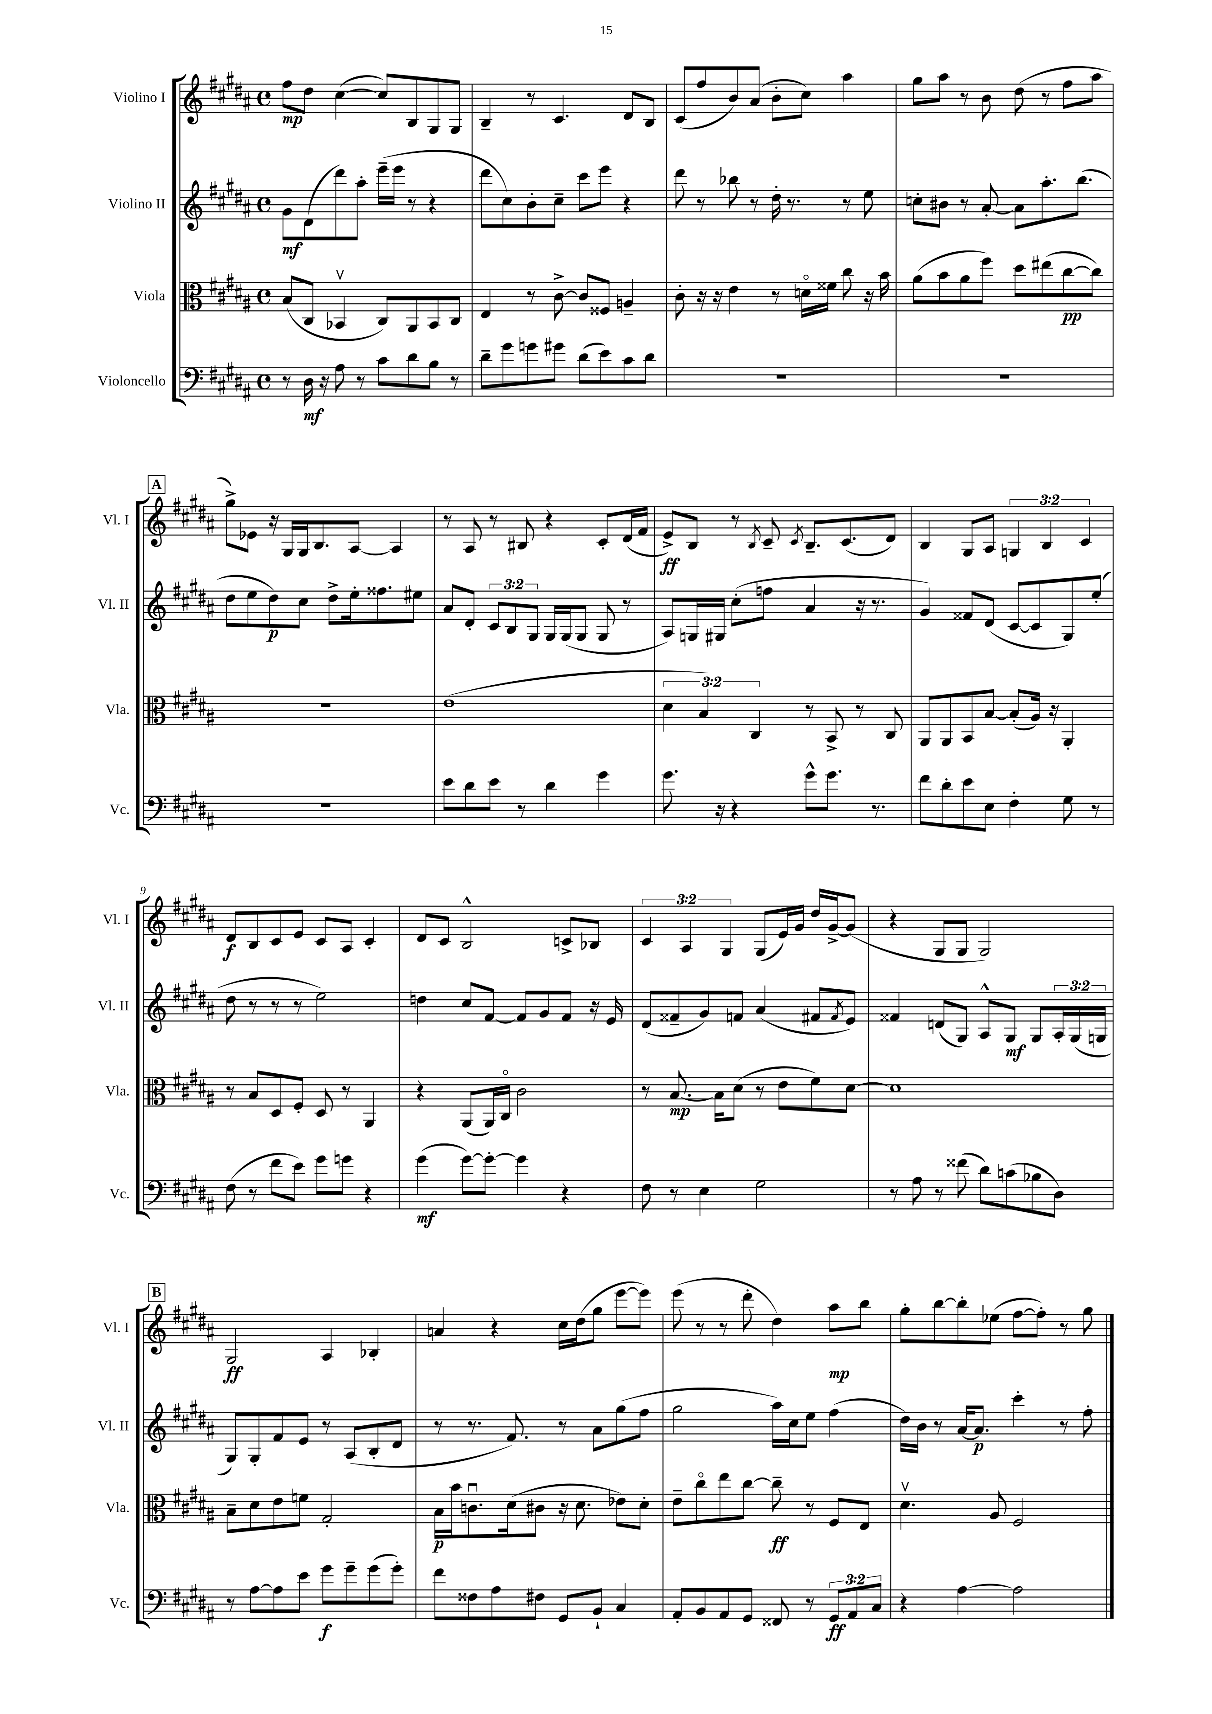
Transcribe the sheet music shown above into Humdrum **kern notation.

**kern	**dynam	**kern	**dynam	**kern	**dynam	**kern	**dynam
*part4	*part4	*part3	*part3	*part2	*part2	*part1	*part1
*staff4	*staff4	*staff3	*staff3	*staff2	*staff2	*staff1	*staff1
*I"Violoncello	*	*I"Viola	*	*I"Violino II	*	*I"Violino I	*
*I'Vc.	*	*I'Vla.	*	*I'Vl. II	*	*I'Vl. I	*
*clefF4	*	*clefC3	*	*clefG2	*	*clefG2	*
*k[f#c#g#d#a#]	*	*k[f#c#g#d#a#]	*	*k[f#c#g#d#a#]	*	*k[f#c#g#d#a#]	*
*M4/4	*	*M4/4	*	*M4/4	*	*M4/4	*
*met(c)	*	*met(c)	*	*met(c)	*	*met(c)	*
=1	=1	=1	=1	=1	=1	=1	=1
8r	.	(8B/L	.	8g#\L	mf	8ff#\L	mp
16D#\	mf	8C#/J	.	(8d#\	.	8dd#\J	.
16r	.	.	.	.	.	.	.
8A#\	.	4BB-Xv/	.	8ddd#\)	.	([4cc#\	.
8r	.	.	.	8aa#'\J	.	.	.
8c#\L	.	8C#/L)	.	(16eee~\LL	.	8cc#/L])	.
.	.	.	.	16eee\JJ	.	.	.
8d#\	.	8AA#/	.	8r	.	8B/	.
8B\J	.	8BB-/	.	4r	.	8G#/	.
8r	.	8C#/J	.	.	.	8G#/J	.
=2	=2	=2	=2	=2	=2	=2	=2
8d#~\L	.	4E/	.	8ddd#\L	.	4B~/	.
8g#\	.	.	.	8cc#\)	.	.	.
8gn\	.	8r	.	8b'\	.	8r	.
8g#X\J	.	[8c#^\	.	8cc#~\J	.	4.c#/	.
(8d#\L	.	8c#/L]	.	8ccc#\L	.	.	.
8e\)	.	8F##X/J	.	8eee\J	.	.	.
8c#\	.	4An~/	.	4r	.	8d#/L	.
8d#\J	.	.	.	.	.	8B/J	.
=3	=3	=3	=3	=3	=3	=3	=3
1r	.	8c#'\	.	8ddd#\	.	(8c#/L	.
.	.	16r	.	8r	.	8ff#/	.
.	.	16r	.	.	.	.	.
.	.	4e\	.	8bb-X\	.	8b/)	.
.	.	.	.	8r	.	(8a#/J	.
.	.	8r	.	16dd#'\	.	8b'\L	.
.	.	.	.	8.r	.	.	.
.	.	16dn\LL	.	.	.	8cc#\J)	.
.	.	16f##X\JJ	.	.	.	.	.
.	.	8cc#\	.	8r	.	4aa#\	.
.	.	16r	.	8ee\	.	.	.
.	.	16b\	.	.	.	.	.
=4	=4	=4	=4	=4	=4	=4	=4
1r	.	(8a#\L	.	8ccn'\L	.	8gg#\L	.
.	.	8b\	.	8b#X\J	.	8aa#\J	.
.	.	8a#\	.	8r	.	8r	.
.	.	8ff#\J)	.	[8a#'/	.	8b\	.
.	.	8dd#\L	.	8a#\L]	.	(8dd#\	.
.	.	(8ee#X\	.	8.aa#'\	.	8r	.
.	.	[8cc#\	pp	.	.	8ff#\L	.
.	.	.	.	(8.bb\J	.	.	.
.	.	8cc#\J])	.	.	.	8aa#\J	.
!!LO:LB:g=z
!!LO:REH:place=s1:t=A
=5	=5	=5	=5	=5	=5	=5	=5
1r	.	1r	.	8dd#\L	.	8gg#^\L)	.
.	.	.	.	8ee\	.	8e-X\J	.
.	.	.	.	8dd#\)	p	16r	.
.	.	.	.	.	.	16G#/LL	.
.	.	.	.	8cc#\J	.	16G#/J	.
.	.	.	.	.	.	8.B/	.
.	.	.	.	8dd#^\L	.	.	.
.	.	.	.	16ee'\k	.	[8A#/J	.
.	.	.	.	8.ff##X\	.	.	.
.	.	.	.	.	.	4A#/]	.
.	.	.	.	8ee#X\J	.	.	.
=6	=6	=6	=6	=6	=6	=6	=6
8e\L	.	(1e	.	8a#/L	.	8r	.
8d#\	.	.	.	8d#'/J	.	8A#/	.
8e\J	.	.	.	12c#/L	.	8r	.
.	.	.	.	12B/	.	.	.
8r	.	.	.	.	.	8B#X/	.
.	.	.	.	12G#/J	.	.	.
4d#\	.	.	.	16G#/LL	.	4r	.
.	.	.	.	(16G#/J	.	.	.
.	.	.	.	8G#/J	.	.	.
4g#\	.	.	.	8G#/	.	8c#'/L	.
.	.	.	.	8r	.	(16d#/L	.
.	.	.	.	.	.	16f#/JJ	.
=7	=7	=7	=7	=7	=7	=7	=7
8.g#\	.	6d#\	.	8A#/L)	.	8e^/L)	ff
.	.	.	.	16Gn/L	.	8B/J	.
.	.	6B/)	.	.	.	.	.
16r	.	.	.	16G#X/JJ	.	.	.
4r	.	.	.	(8cc#'\L	.	8r	.
.	.	6C#/	.	.	.	.	.
.	.	.	.	.	.	8qB/	.
.	.	.	.	8ffn\J	.	8c#~/	.
.	.	.	.	.	.	8qc#/	.
8g#^^\L	.	8r	.	4a#/	.	8.B~/L	.
8.g#\J	.	8BB^/	.	.	.	.	.
.	.	.	.	.	.	(8.c#/	.
.	.	8r	.	16r	.	.	.
8.r	.	.	.	8.r	.	.	.
.	.	8C#/	.	.	.	8d#/J)	.
=8	=8	=8	=8	=8	=8	=8	=8
8f#\L	.	8AA#/L	.	4g#/)	.	4B/	.
8d#'\	.	8AA#/	.	.	.	.	.
8e\	.	8BB/	.	8f##X/L	.	8G#/L	.
8E\J	.	[8B/J	.	(8d#/J	.	8A#/J	.
4F#'\	.	(8B'/L]	.	[8c#/L	.	6Gn/	.
.	.	16A#/Jk)	.	8c#/]	.	.	.
.	.	.	.	.	.	6B/	.
.	.	16r	.	.	.	.	.
8G#\	.	4AA#'/	.	8G#/)	.	.	.
.	.	.	.	.	.	6c#/	.
8r	.	.	.	(8ee'/J	.	.	.
!!LO:LB:g=z
=9	=9	=9	=9	=9	=9	=9	=9
(8F#\	.	8r	.	8dd#\	.	8d#/L	f
8r	.	8B/L	.	8r	.	8B/	.
8f#\L	.	8D#/	.	8r	.	8c#/	.
8e\J)	.	8F#'/J	.	8r	.	8e/J	.
8g#\L	.	8D#/	.	2ee\)	.	8c#/L	.
8gn\J	.	8r	.	.	.	8A#/J	.
4r	.	4AA#/	.	.	.	4c#'/	.
=10	=10	=10	=10	=10	=10	=10	=10
(4g#\	mf	4r	.	4ddn\	.	8d#/L	.
.	.	.	.	.	.	8c#/J	.
[8g#\L)	.	(8AA#/L	.	8cc#/L	.	2B^^/	.
8g#'\J_	.	16AA#/L)	.	[8f#/J	.	.	.
.	.	16C#/JJ	.	.	.	.	.
4g#\]	.	2c#\	.	8f#/L]	.	.	.
.	.	.	.	8g#/	.	.	.
4r	.	.	.	8f#/J	.	8cn^/L	.
.	.	.	.	16r	.	8B-X/J	.
.	.	.	.	16e/	.	.	.
=11	=11	=11	=11	=11	=11	=11	=11
8F#\	.	8r	.	(8d#/L	.	6c#/	.
8r	.	[8.B/	mp	8f##X~/	.	.	.
.	.	.	.	.	.	6A#/	.
4E\	.	.	.	8g#/)	.	.	.
.	.	16B\KL]	.	.	.	.	.
.	.	.	.	.	.	6G#/	.
.	.	(8d#\J	.	8fn/J	.	.	.
2G#\	.	8r	.	(4a#/	.	(8G#/L	.
.	.	8e\L	.	.	.	16e/L)	.
.	.	.	.	.	.	16g#/JJ	.
.	.	8f#\)	.	8f#X/L	.	16dd#/LL	.
.	.	.	.	.	.	[16g#^/J	.
.	.	.	.	8qf#/	.	.	.
.	.	[8d#\J	.	8e/J)	.	(8g#/J]	.
=12	=12	=12	=12	=12	=12	=12	=12
8r	.	1d#]	.	4f##X/	.	4r	.
8A#\	.	.	.	.	.	.	.
8r	.	.	.	(8dn/L	.	8G#/L	.
(8f##X\	.	.	.	8G#/J)	.	8G#/J	.
8d#\L)	.	.	.	8A#^^/L	.	2G#/)	.
(8cn\	.	.	.	8G#/J	mf	.	.
8B-X\	.	.	.	8G#/L	.	.	.
8D#\J)	.	.	.	24A#'/L	.	.	.
.	.	.	.	(24G#/	.	.	.
.	.	.	.	24Gn/JJ	.	.	.
!!LO:LB:g=z
!!LO:REH:place=s1:t=B
=13	=13	=13	=13	=13	=13	=13	=13
8r	.	8B~\L	.	8G#/L)	.	2G#/	ff
[8A#\L	.	8d#\	.	8G#'/	.	.	.
8A#\]	.	8e\	.	8f#/	.	.	.
8e\J	.	8fn\J	.	8e/J	.	.	.
8g#\L	f	2G#'/	.	8r	.	4A#/	.
8g#~\	.	.	.	(8A#/L	.	.	.
(8g#\	.	.	.	8B'/	.	4B-X'/	.
8g#'\J)	.	.	.	8d#/J	.	.	.
=14	=14	=14	=14	=14	=14	=14	=14
8f#\L	.	16B\LL	p	8r	.	4an/	.
.	.	16b\J	.	.	.	.	.
8F##X\	.	8.cnu\	.	8.r	.	.	.
8A#\	.	.	.	.	.	4r	.
.	.	(16d#\k	.	8.f#/)	.	.	.
8F#X\J	.	8c#X\J	.	.	.	.	.
8GG#/L	.	16r	.	8r	.	16cc#\LL	.
.	.	8.d#\	.	.	.	(16dd#\J	.
8BB`/J	.	.	.	8a#\L	.	8gg#\J	.
4C#/	.	8e-X\L)	.	(8gg#\	.	[8eee\L	.
.	.	8d#'\J	.	8ff#\J	.	8eee\J])	.
=15	=15	=15	=15	=15	=15	=15	=15
8AA#'/L	.	8e~\L	.	2gg#\	.	(8eee\	.
8BB/	.	8cc#\	.	.	.	8r	.
8AA#/	.	8ee\	.	.	.	8r	.
8GG#/J	.	[8cc#\J	.	.	.	8ddd#'\	.
8FF##X/	.	8cc#~\]	ff	16aa#\LL)	.	4dd#\)	.
.	.	.	.	16cc#\J	.	.	.
8r	.	8r	.	8ee\J	.	.	.
12GG#/L	ff	8F#/L	.	(4ff#\	.	8aa#\L	mp
12AA#/	.	.	.	.	.	.	.
.	.	8E/J	.	.	.	8bb\J	.
12C#/J	.	.	.	.	.	.	.
=16	=16	=16	=16	=16	=16	=16	=16
4r	.	4.d#v\	.	16dd#\LL)	.	8gg#'\L	.
.	.	.	.	16b\JJ	.	.	.
.	.	.	.	8r	.	[8bb\	.
[4A#\	.	.	.	[16a#/KL	.	8bb'\]	.
.	.	.	.	8.a#/J]	p	.	.
.	.	8A#/	.	.	.	(8ee-X\J	.
2A#\]	.	2F#/	.	4ccc#'\	.	[8ff#\L	.
.	.	.	.	.	.	8ff#'\J])	.
.	.	.	.	8r	.	8r	.
.	.	.	.	8ff#'\	.	8gg#\	.
==	==	==	==	==	==	==	==
*-	*-	*-	*-	*-	*-	*-	*-
